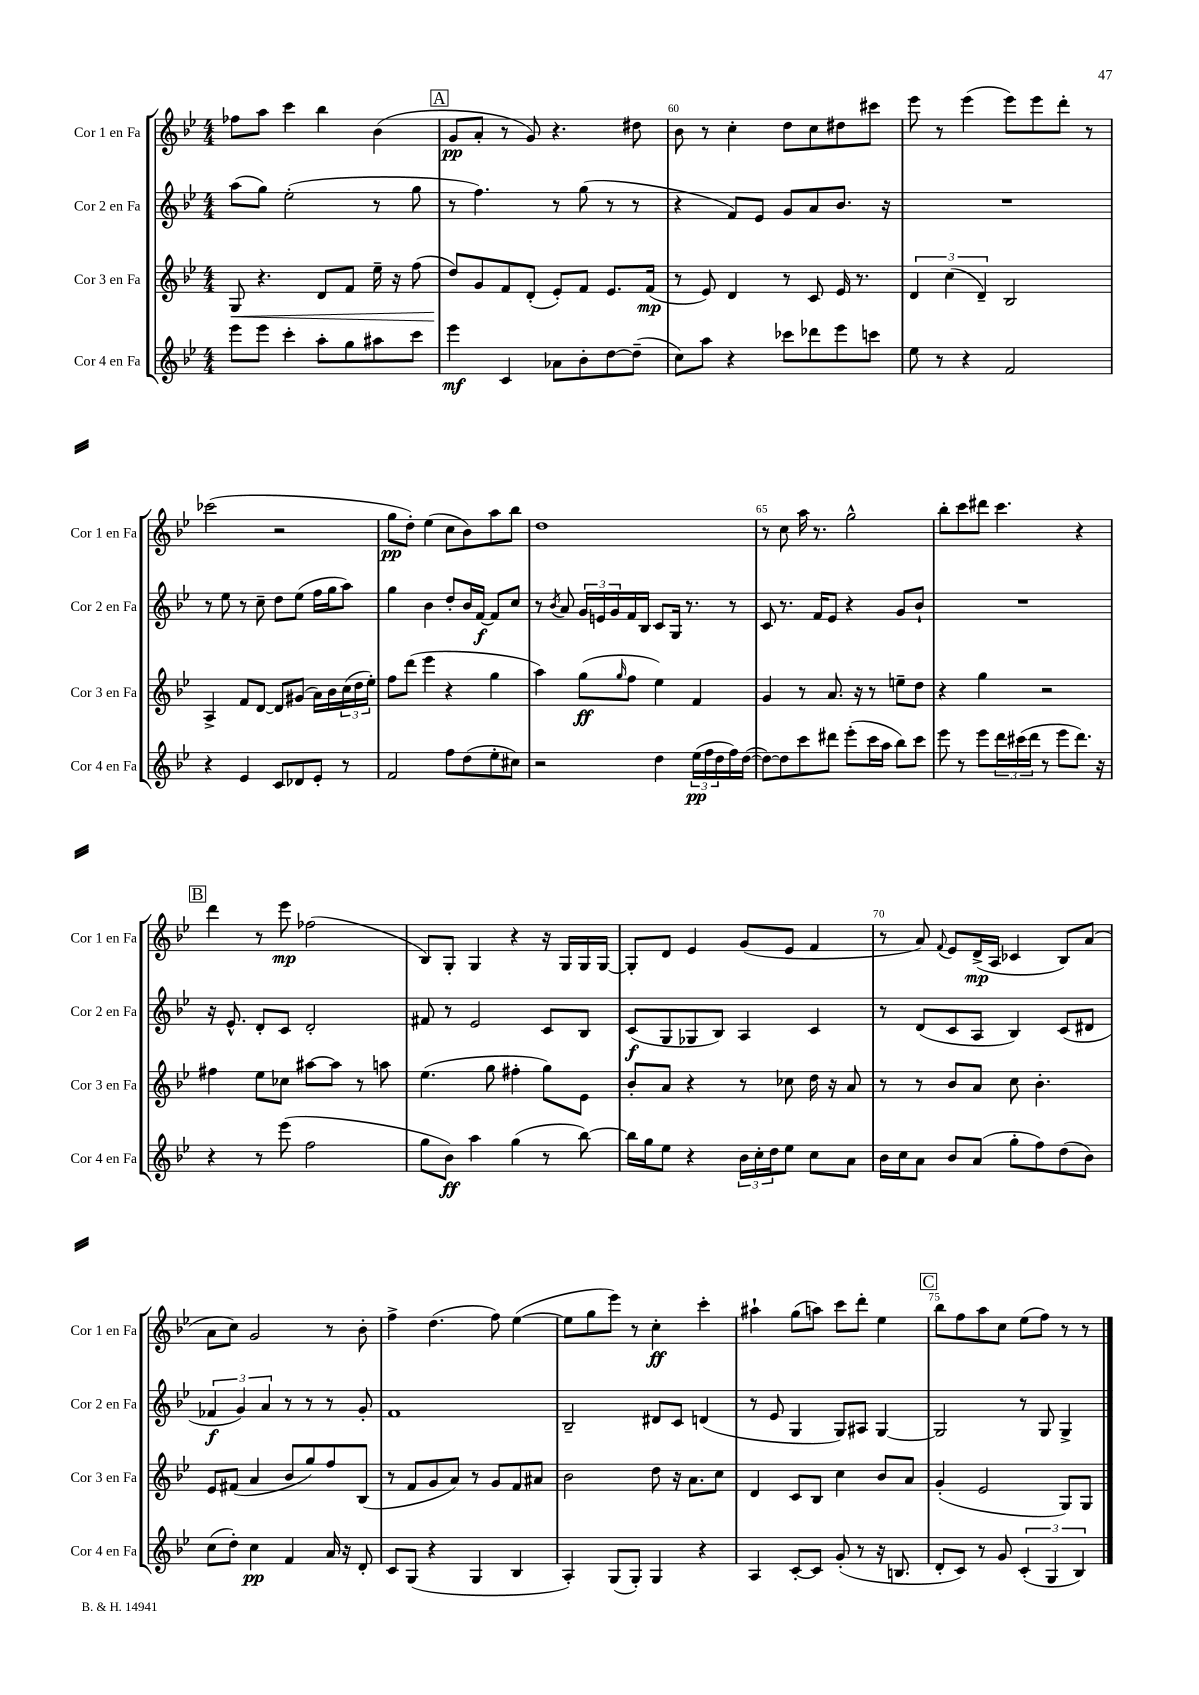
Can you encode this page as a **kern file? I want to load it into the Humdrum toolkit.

**kern	**kern	**kern	**kern
*staff4	*staff3	*staff2	*staff1
*clefG2	*clefG2	*clefG2	*clefG2
*k[b-e-]	*k[b-e-]	*k[b-e-]	*k[b-e-]
*M4/4	*M4/4	*M4/4	*M4/4
8eee-\L	8G/	(8aa\L	8ff-\L
8eee-\J	4.r	8gg\J)	8aa\J
4ccc'\	.	(2ee-'\	4ccc\
8aa'\L	8d/L	.	4bb-\
8gg\	8f/J	.	.
8aa#\	16ee-~\	8r	(4b-\
.	16r	.	.
8ccc\J	(8ff\	8gg\	.
=	=	=	=
4eee-\	8dd/L)	8r	8g/L
.	8g/	4.ff\)	8a'/J
4c/	8f/	.	8r
.	(8d'/J	.	8g/)
8a-\L	8e-'/L)	8r	4.r
8b-'\	8f/J	(8gg\	.
[8dd\	8.e-/L	8r	.
(8dd~\]J	.	8r	8dd#\
.	(16f/Jk	.	.
=	=	=	=
8cc\L)	8r	4r	8b-\
8aa\J	8e-/)	.	8r
4r	4d/	8f/L)	4cc'\
.	.	8e-/J	.
8ccc-\L	8r	8g/L	8dd\L
8ddd-\	8c/	8a/	8cc\
8eee-\	16e-/	8.b-/J	8dd#\
.	8.r	.	.
8ccc\J	.	.	8ccc#\J
.	.	16r	.
=	=	=	=
8ee-\	6d/	1r	8eee-\
8r	.	.	8r
.	(6cc\	.	.
4r	.	.	(4eee-\
.	6d~/)	.	.
2f/	2B-/	.	8eee-\L)
.	.	.	8eee-\
.	.	.	8ddd'\J
.	.	.	8r
=	=	=	=
4r	4A^/	8r	(2ccc-\
.	.	8ee-\	.
4e-/	8f/L	8r	.
.	[8d/J	8cc~\	.
8c/L	8d/]L	8dd\L	2r
8d-/	(8g#/J	(8ee-\J	.
8e-'/J	16a\LL)	16ff\LL	.
.	16b-\	16gg\J	.
8r	(24cc\	8aa\J)	.
.	24dd\	.	.
.	24ee-'\JJ)	.	.
=	=	=	=
2f/	8ff\L	4gg\	8gg\L
.	(8ddd\J	.	8dd'\J)
.	4eee-\	4b-\	(4ee-\
8ff\L	4r	8dd'/L	8cc\L
(8dd\	.	16b-/L	8b-\)
.	.	[16f/JJ	.
8ee-'\	4gg\	8f/]L	8aa\
8cc#\J)	.	8cc/J	8bb-\J
=	=	=	=
2r	4aa\)	8r	1dd
.	.	8qb-/	.
.	.	8a/	.
.	(8gg\L	24g/LL	.
.	.	24e/	.
.	.	24g/	.
.	16qqgg/	.	.
.	8ff\J	16f/	.
.	.	16B-/JJ	.
4dd\	4ee-\)	8c/L	.
.	.	16G/Jk	.
.	.	8.r	.
(24ee-\LL	4f/	.	.
24ff\	.	.	.
24dd\	.	.	.
16ff\)	.	8r	.
([16dd\JJ	.	.	.
=	=	=	=
8dd\_L)	4g/	8c/	8r
8dd\]	.	8.r	8cc\
8ccc\	8r	.	16aa\
.	.	16f/LK	8.r
8ddd#\J	8.a/	8e-/J	.
(8eee-'\L	.	4r	2gg^^\
.	16r	.	.
16ccc\L	8r	.	.
16aa\JJ	.	.	.
8bb-\L)	8ee~\L	8g/L	.
8ccc\J	8dd\J	8b-`/J	.
=	=	=	=
8eee-\	4r	1r	8bb-'\L
8r	.	.	8ccc\
8eee-\L	4gg\	.	8ddd#\J
24ddd\L	.	.	4.ccc\
(24ccc#\	.	.	.
24ddd\JJ	.	.	.
8r	2r	.	.
8eee-\L	.	.	.
8.ddd\J)	.	.	4r
16r	.	.	.
=	=	=	=
4r	4ff#\	16r	4ddd\
.	.	8.e-^^/	.
8r	8ee-\L	8d'/L	8r
(8eee-\	8cc-\J	8c/J	8eee-\
2ff\	[8aa#\L	2d'/	(2ff-\
.	8aa#\]J	.	.
.	8r	.	.
.	8aa\	.	.
=	=	=	=
8gg\L	(4.ee-\	8f#/	8B-/L)
8b-\J)	.	8r	8G'/J
4aa\	.	2e-/	4G/
.	8gg\	.	.
(4gg\	4ff#'\	.	4r
8r	8gg\L)	8c/L	16r
.	.	.	16G/LL
[8bb-\)	8e-\J	8B-/J	16G/
.	.	.	[16G/JJ
=	=	=	=
16bb-\]LL	8b-'/L	(8c/L	8G'/]L
16gg\J	.	.	.
8ee-\J	8a/J	8G/	8d/J
4r	4r	8G-/	4e-/
.	.	8B-/J)	.
24b-\LL	8r	4A/	(8g/L
24cc'\	.	.	.
24dd\J	.	.	.
8ee-\J	8cc-\	.	8e-/J
8cc\L	16dd\	4c/	4f/
.	16r	.	.
8a\J	8a/	.	.
=	=	=	=
16b-\LL	8r	8r	8r
16cc\J	.	.	.
8a\J	8r	(8d/L	8a/)
.	.	.	8qqf/
8b-/L	8b-/L	8c/	8e-/L
(8a/J	8a/J	8A/J	(16d^/L
.	.	.	16A/JJ
8gg'\L	8cc\	4B-/)	4c-/
8ff\)	4.b-'\	.	.
(8dd\	.	(8c/L	8B-/L)
8b-\J)	.	8d#/J	(8a/J
=	=	=	=
(8cc\L	8e-/L	6f-/	8a\L
8dd'\J)	(8f#/J	.	8cc\J)
.	.	6g/)	.
4cc\	4a/	.	2g/
.	.	6a/	.
4f/	8b-/L	8r	.
.	8gg/)	8r	.
16a/	8ff/	8r	8r
16r	.	.	.
8d'/	(8B-/J	8g'/	8b-'\
=	=	=	=
8c/L	8r	1f	4ff^\
(8G/J	8f/L	.	.
4r	8g/	.	(4.dd\
.	8a/J)	.	.
4G/	8r	.	.
.	8g/L	.	8ff\)
4B-/	8f/	.	([4ee-\
.	8a#/J	.	.
=	=	=	=
4A'/)	2b-\	2B-~/	8ee-\]L
.	.	.	8gg\
(8G/L	.	.	8eee-\J)
8G'/J)	.	.	8r
4G/	8dd\	8d#/L	4cc'\
.	16r	8c/J	.
.	8.a\L	.	.
4r	.	(4d/	4ccc'\
.	8cc\J	.	.
=	=	=	=
4A/	4d/	8r	4aa#`\
.	.	8e-/	.
[8c'/L	8c/L	4G/	(8gg\L
8c/]J	8B-/J	.	8aa\J)
(8g'/	4cc\	8G/L)	8ccc\L
8r	.	8A#/J	8ddd'\J
16r	8b-/L	[4G/	4ee-\
8.B/	.	.	.
.	8a/J	.	.
=	=	=	=
8d'/L	(4g'/	2G/]	8bb-\L
8c/J)	.	.	8ff\
8r	2e-/	.	8aa\
8g/	.	.	8cc\J
(6c'/	.	8r	(8ee-\L
.	.	8G/	8ff\J)
6G/	.	.	.
.	8G/L)	4G^/	8r
6B-/)	.	.	.
.	8G/J	.	8r
==	==	==	==
*-	*-	*-	*-
